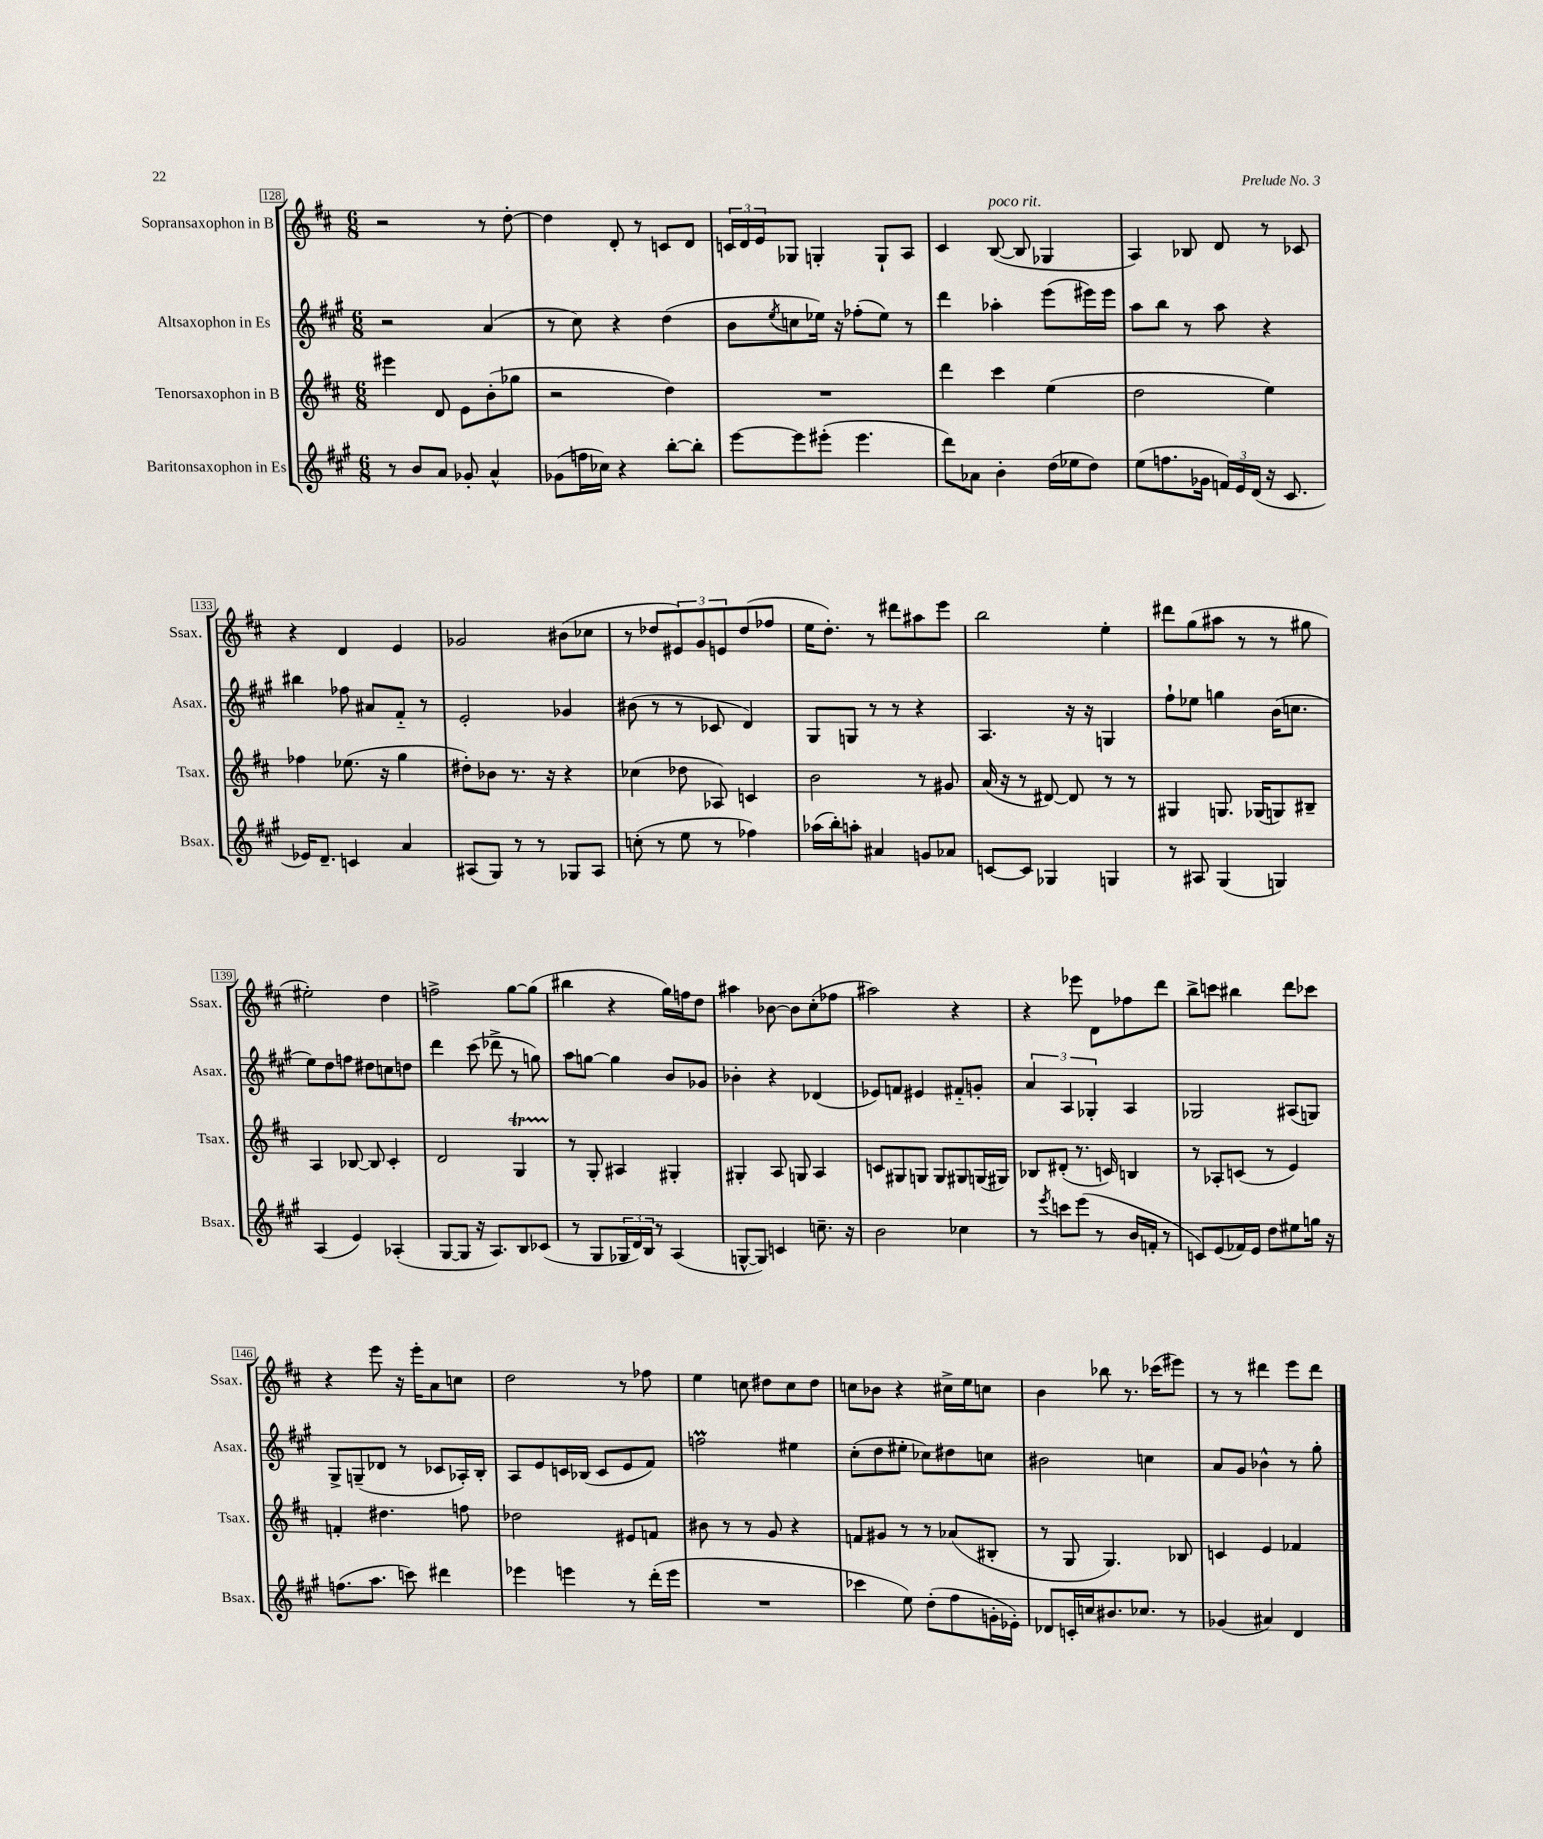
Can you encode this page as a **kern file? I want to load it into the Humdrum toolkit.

**kern	**kern	**kern	**kern
*part4	*part3	*part2	*part1
*staff4	*staff3	*staff2	*staff1
*I"Baritonsaxophon in Es	*I"Tenorsaxophon in B	*I"Altsaxophon in Es	*I"Sopransaxophon in B
*I'Bsax.	*I'Tsax.	*I'Asax.	*I'Ssax.
*clefG2	*clefG2	*clefG2	*clefG2
*k[f#c#g#]	*k[f#c#]	*k[f#c#g#]	*k[f#c#]
*M6/8	*M6/8	*M6/8	*M6/8
=128	=128	=128	=128
8r	4eee#X\	2r	2r
8b/L	.	.	.
8a/J	8d/	.	.
8g-X'/	8e\L	.	.
4a^^/	(8b'\	(4a/	8r
.	8gg-X\J	.	[8dd'\
=129	=129	=129	=129
(8g-X\L	2r	8r	4dd\]
16ffn\L	.	8cc#\)	.
16cc-X\JJ)	.	.	.
4r	.	4r	8d'/
.	.	.	8r
[8bb'\L	4dd\)	(4dd\	8cn/L
8bb'\J]	.	.	8d/J
=130	=130	=130	=130
[8eee\L	2.r	8b\L	24cn/LL
.	.	.	24d/
.	.	.	24e/J
.	.	8qee/	.
8eee\]	.	8ccn\	8G-X/J
(8eee#X'\J	.	16ee-X\Jk)	4Gn'/
.	.	16r	.
4.eee#\	.	(8ff-X'\L	.
.	.	8ee-\J)	8G`/L
.	.	8r	8A/J
=131	=131	=131	=131
8ddd\L)	4ddd\	4ddd\	4c#/
8a-X\J	.	.	.
!	!	!	!LO:TX:a:i:t=poco rit.
4b'\	4ccc#\	4aa-X'\	([8B/
.	.	.	8B/]
(16dd\LL	(4ee\	(8eee\L	4G-X/
16ee-X\J	.	.	.
8dd\J)	.	16eee#X\L)	.
.	.	16eee#\JJ	.
=132	=132	=132	=132
(8ee\L	2dd\	8aa\L	4A/)
8.ffn\	.	8bb\J	.
.	.	8r	8B-X/
16g-X\Jk	.	.	.
24fn/LL)	.	8aa\	8d/
24e/	.	.	.
(24d/JJ	.	.	.
16r	4ee\)	4r	8r
8.c#/	.	.	.
.	.	.	8c-X/
!!LO:LB:g=z
=133	=133	=133	=133
16e-X/KL)	4ff-X\	4bb#X\	4r
8.d~/J	.	.	.
4cn/	(8.ee-X\	8ff-X\	4d/
.	.	8a#X/L	.
.	16r	.	.
4a/	4gg\	8f#/J	4e/
.	.	8r	.
=134	=134	=134	=134
(8A#X/L	8dd#X'\L)	2e'/	2g-X/
8G#/J)	8b-X\J	.	.
8r	8.r	.	.
8r	.	.	.
.	16r	.	.
8G-X/L	4r	4g-X/	(8b#X\L
8A#/J	.	.	8cc-X\J
=135	=135	=135	=135
(8ccn'\	(4cc-X\	(8b#X\	8r
8r	.	8r	8dd-X/L
8ee\	8dd-X\	8r	12e#X/)
.	.	.	12g/
8r	8A-X/)	8c-X/	.
.	.	.	12en/
4ff-X\)	4cn/	4d/)	(8dd-/
.	.	.	8ff-X/J
=136	=136	=136	=136
(16aa-X\LL	2b\	8G#/L	16ee\KL
16bb'\J)	.	.	8.dd'\J)
8aan'\J	.	8Gn/J	.
4a#X/	.	8r	8r
.	.	8r	8ddd#X\L
8gn/L	8r	4r	8aa#X\
8a-X/J	8g#X/	.	8eee\J
=137	=137	=137	=137
[8cn/L	(16a/	4.A/	2bb\
.	16r	.	.
8c/J]	8r	.	.
4G-X/	[8d#X/)	.	.
.	8d#/]	16r	.
.	.	16r	.
4Gn/	8r	4Gn/	4ee'\
.	8r	.	.
=138	=138	=138	=138
8r	4G#X/	8ff#`\L	8ddd#X\L
8A#X/	.	8ee-X\J	(8gg\
(4G#/	8.Gn/	4ggn\	8aa#X\J
.	.	.	8r
.	(16G-X/KL	.	.
4Gn/)	8Gn/)	(16b\KL	8r
.	.	8.ccn\J	.
.	8B#X~/J	.	8gg#X\
!!LO:LB:g=z
=139	=139	=139	=139
(4A/	4A/	8ee\L)	2ee#X'\)
.	.	8dd\	.
4e/)	[8B-X/	8ffn\J	.
.	8B-/]	8dd#X\L	.
(4A-X'/	4c#'/	8ccn\	4dd\
.	.	8ddn\J	.
=140	=140	=140	=140
[8G#/L	2d/	4ddd\	2ffn^\
8G#/J]	.	.	.
16r	.	(8ccc#\	.
8.A/L)	.	.	.
.	.	8ddd-X^\	.
8B/	4GT/	8r	[8gg\L
(8c-X/J	.	8ggn\)	(8gg\J]
=141	=141	=141	=141
8r	8r	8aa\L	4bb#X\
8G#/L	8G'/	[8ggn\J	.
24G-X/L	4A#X/	4gg\]	4r
24d/)	.	.	.
24B/JJ	.	.	.
8r	.	.	.
(4A/	4G#X'/	8b/L	16gg\LL)
.	.	.	16ffn\J
.	.	8g-X/J	8dd\J
=142	=142	=142	=142
[8Gn^^/L	4G#X'/	4b-X'\	4aa#X\
8G/J])	.	.	.
4cn/	8A/	4r	[8b-X\
.	8Gn/	.	8b-\L]
8.ccn~\	4A/	(4d-X/	(8cc#'\
.	.	.	8ff-X\J
16r	.	.	.
=143	=143	=143	=143
2b\	8cn/L	8e-X/L)	2aa#X\)
.	8G#X/	8fn/J	.
.	8Gn/J	4e#X/	.
.	8G/L	.	.
4cc-X\	8G#X/	8f#X/L	4r
.	(16Gn/L	8gn'/J	.
.	16G#X/JJ)	.	.
=144	=144	=144	=144
8r	8B-X/L	6a/	4r
8qeee/	.	.	.
8cccn\L	(8d#X'/J	.	.
.	.	6A/	.
(8eee\J	8.r	.	8eee-X\
.	.	6G-X'/	.
8r	.	.	8d\L
.	16cn/)	.	.
16b/LL	4Bn/	4A/	8ff-X\
16fn'/JJ	.	.	.
8r	.	.	8ddd\J
=145	=145	=145	=145
8cn/L)	8r	2G-X/	8bb^\L
(8e/	8A-X'/L	.	8cccn\J
16f-X/L)	(8cn/J	.	4bb#X\
16e/JJ	.	.	.
8dd\L	8r	.	.
8ee#X\	4e/)	(8A#X/L	8ddd\L
16ggn\Jk	.	8Gn/J)	8ccc-X\J
16r	.	.	.
!!LO:LB:g=z
=146	=146	=146	=146
(8.ffn\L	4fn'/	8G#^/L	4r
.	.	(8Gn~/	.
8.aa\J	.	.	.
.	4.dd#X\	8d-X/J	8eee\
8cccn\)	.	8r	16r
.	.	.	16eee'\KL
4ddd#X\	.	8c-X/L	8a\
.	8ffn\	16A-X'/L)	8ccn\J
.	.	16B'/JJ	.
=147	=147	=147	=147
4eee-X\	2dd-X\	8A/L	2dd\
.	.	8e/	.
4eeen\	.	16cn/L	.
.	.	(16B-X/JJ	.
.	.	8c/L	.
8r	8e#X/L	8e/	8r
(16ddd'\LL	8fn/J	8f#/J)	8ff-X\
16eee\JJ	.	.	.
=148	=148	=148	=148
2.r	8b#X\	2ffnM\	4ee\
.	8r	.	.
.	8r	.	8ccn\
.	8g/	.	8dd#X\L
.	4r	4ee#X\	8cc\
.	.	.	8dd#\J
=149	=149	=149	=149
4ccc-X\	8fn/L	(8cc#'\L	8ccn\L
.	8g#X/J	8dd\	8b-X\J
8ee\)	8r	8ee#X'\J	4r
(8dd'\L	8r	8cc-X\L)	.
8ff#\	(8a-X/L	8dd#X\	16cc#X^\LL
.	.	.	16ee\J
16gn'\L	8B#X'/J	8ccn\J	8ccn\J
16e-X'\JJ)	.	.	.
=150	=150	=150	=150
8d-X/L	8r	2b#X\	4b\
16cn'/L	8G/	.	.
16ccn/J	.	.	.
8.b#X/	4.G/)	.	8bb-X\
.	.	.	8.r
8.cc-X/J	.	.	.
.	.	4ccn\	.
.	.	.	(16ccc-X\KL
8r	8B-X/	.	8eee#X\J)
=151	=151	=151	=151
(4g-X/	4cn/	8a/L	8r
.	.	8g#/J	8r
4a#X/)	4e/	4b-X^^\	4ddd#X\
4d/	4f-X/	8r	8eee\L
.	.	8gg#'\	8ddd#\J
==	==	==	==
*-	*-	*-	*-
